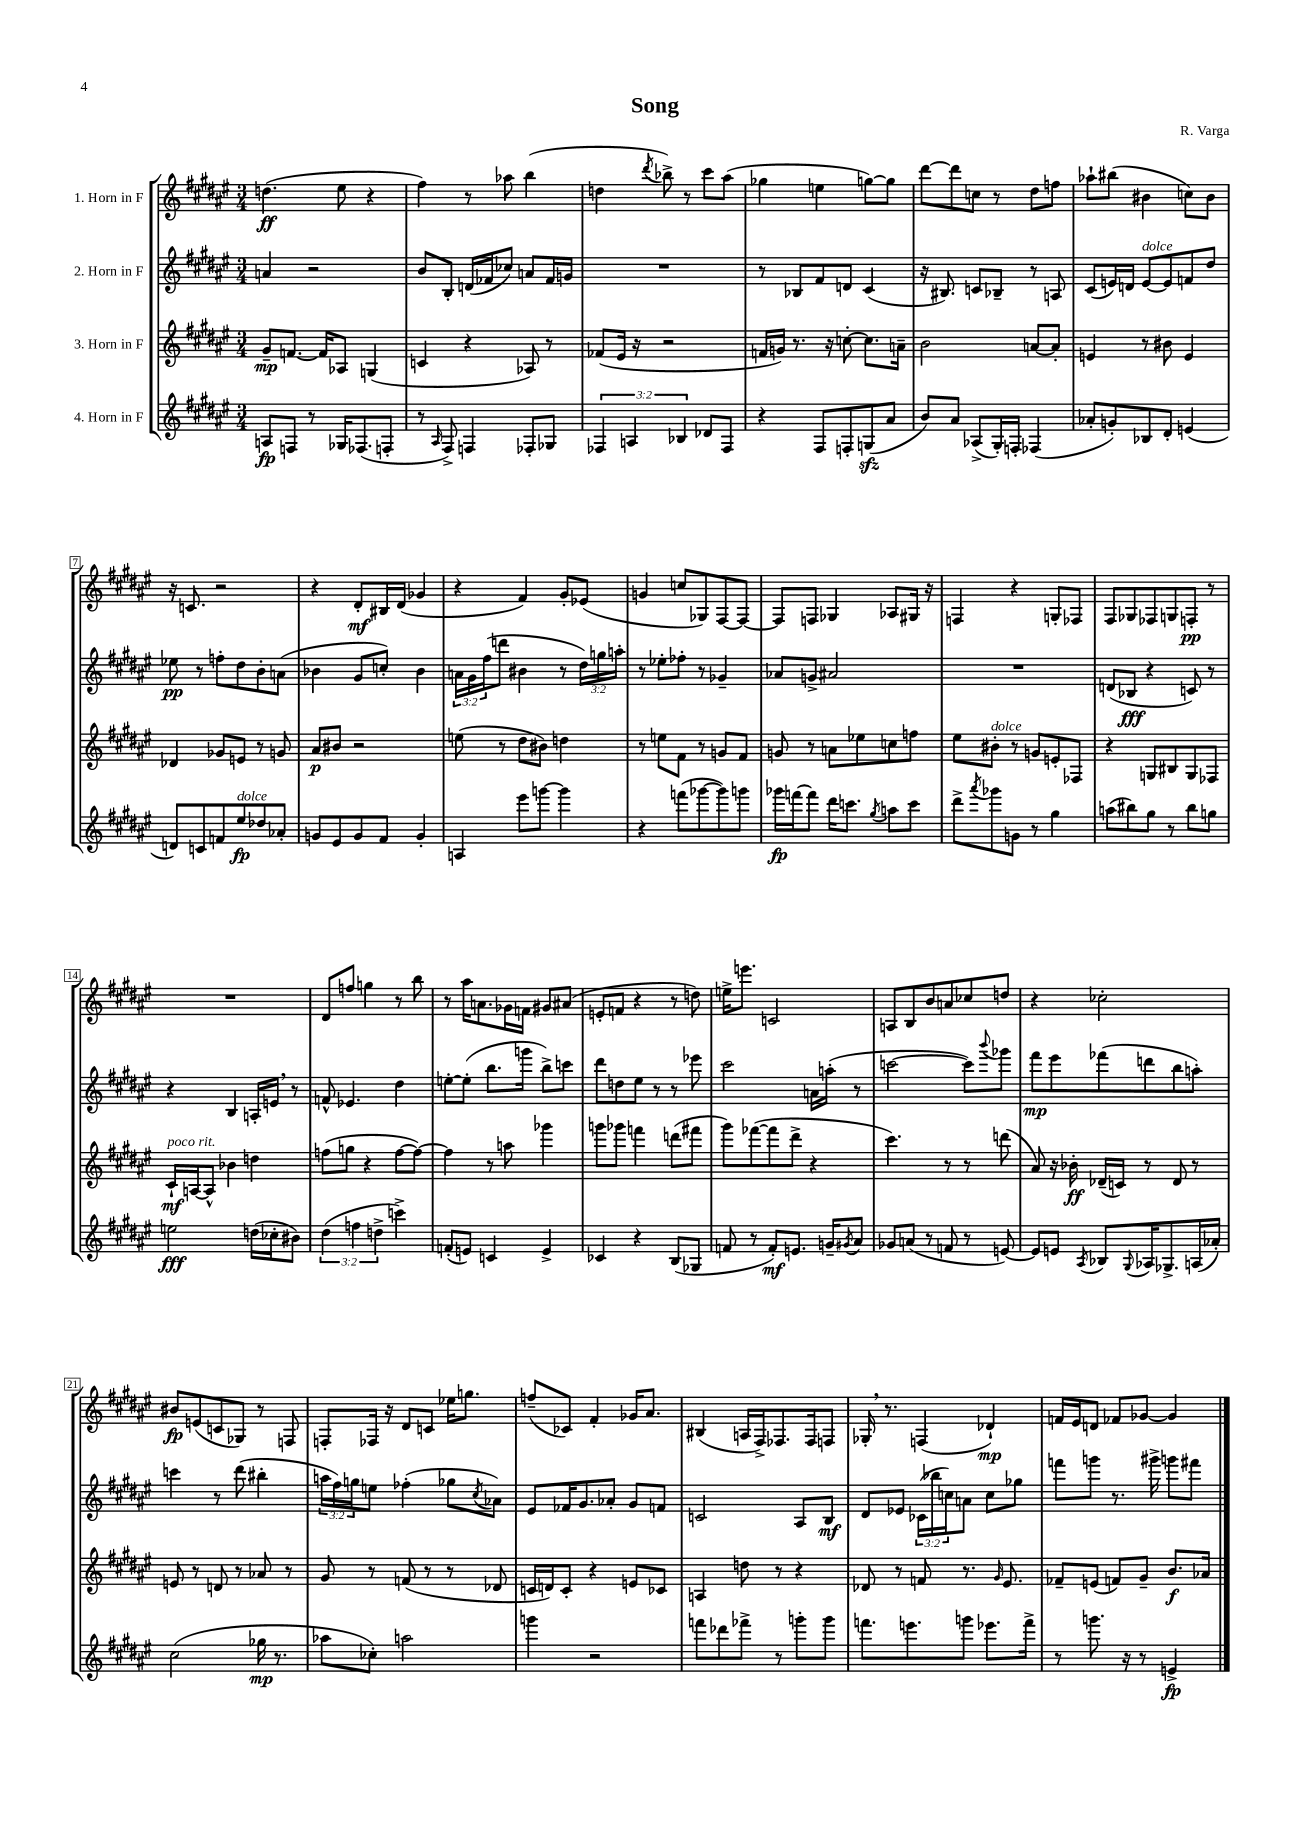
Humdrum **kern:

**kern	**dynam	**kern	**dynam	**kern	**dynam	**kern	**dynam
*part4	*part4	*part3	*part3	*part2	*part2	*part1	*part1
*staff4	*staff4	*staff3	*staff3	*staff2	*staff2	*staff1	*staff1
*I"4. Horn in F	*	*I"3. Horn in F	*	*I"2. Horn in F	*	*I"1. Horn in F	*
*clefG2	*	*clefG2	*	*clefG2	*	*clefG2	*
*k[f#c#g#d#a#e#]	*	*k[f#c#g#d#a#e#]	*	*k[f#c#g#d#a#e#]	*	*k[f#c#g#d#a#e#]	*
*M3/4	*	*M3/4	*	*M3/4	*	*M3/4	*
=1	=1	=1	=1	=1	=1	=1	=1
8An/L	fp	8g#~/L	mp	4an/	.	(4.ddn\	ff
8Fn/J	.	[8.fn/J	.	.	.	.	.
8r	.	.	.	2r	.	.	.
.	.	16f/KL]	.	.	.	.	.
16G-X/KL	.	8A-X/J	.	.	.	8ee#\	.
(8.F-X/	.	.	.	.	.	.	.
.	.	(4Gn/	.	.	.	4r	.
8Fn'/J	.	.	.	.	.	.	.
=2	=2	=2	=2	=2	=2	=2	=2
8r	.	4cn/	.	8b/L	.	4ff#\)	.
16qqA#/	.	.	.	.	.	.	.
8F#^/)	.	.	.	8B'/J	.	.	.
4Fn/	.	4r	.	(16dn/LL	.	8r	.
.	.	.	.	16f-X/J	.	.	.
.	.	.	.	8cc-X/J)	.	8aa-X\	.
8F-X'/L	.	8A-X/)	.	8an/L	.	(4bb\	.
8G-X/J	.	8r	.	16f-/L	.	.	.
.	.	.	.	16gn/JJ	.	.	.
=3	=3	=3	=3	=3	=3	=3	=3
6F-X/	.	(8f-X/L	.	2.r	.	4ddn\	.
.	.	16e#/Jk	.	.	.	.	.
6An/	.	.	.	.	.	.	.
.	.	16r	.	.	.	.	.
.	.	.	.	.	.	8qddd#/	.
.	.	2r	.	.	.	8bb-X^\)	.
6B-X/	.	.	.	.	.	.	.
.	.	.	.	.	.	8r	.
8d-X/L	.	.	.	.	.	8ccc#\L	.
8F-/J	.	.	.	.	.	(8aa#\J	.
=4	=4	=4	=4	=4	=4	=4	=4
4r	.	16fn/LL	.	8r	.	4gg-X\	.
.	.	16gn/JJ)	.	.	.	.	.
.	.	8.r	.	8B-X/L	.	.	.
8F#/L	.	.	.	8f#/	.	4een\	.
.	.	16r	.	.	.	.	.
8Fn'/	.	[8ccn'\	.	8dn/J	.	.	.
(8Gnzz/	.	8.cc\L]	.	(4c#/	.	[8ggn\L)	.
8a#/J	.	.	.	.	.	8gg\J]	.
.	.	16an~\Jk	.	.	.	.	.
=5	=5	=5	=5	=5	=5	=5	=5
8b/L)	.	2b\	.	16r	.	[8ddd#\L	.
.	.	.	.	8.B#X/)	.	.	.
8a#/J	.	.	.	.	.	8ddd#\]	.
(8A-X^/L	.	.	.	8cn/L	.	8ccn\J	.
16G#'/L)	.	.	.	8B-X~/J	.	8r	.
16Fn'/JJ	.	.	.	.	.	.	.
(4F-X/	.	[8an/L	.	8r	.	8dd#\L	.
.	.	8a'/J]	.	8An/	.	8ffn\J	.
=6	=6	=6	=6	=6	=6	=6	=6
8a-X'/L	.	4en/	.	(8c#/L	.	8aa-X`\L	.
8gn'/)	.	.	.	16en/L)	.	(8bb#X\J	.
.	.	.	.	16dn/JJ	.	.	.
!	!	!	!	!LO:TX:a:i:t=dolce	!	!	!
8B-X/	.	8r	.	[8e/L	.	4b#X\	.
8d#'/J	.	8b#X\	.	8e/]	.	.	.
(4en/	.	4e/	.	8fn/	.	8ccn\L)	.
.	.	.	.	8dd#/J	.	8b#\J	.
!!LO:LB:g=z
=7	=7	=7	=7	=7	=7	=7	=7
8dn/L)	.	4d-X/	.	8ee-X\	pp	16r	.
.	.	.	.	.	.	8.cn/	.
8cn/	.	.	.	8r	.	.	.
8fn/	.	8g-X/L	.	8ffn'\L	.	2r	.
!LO:TX:a:i:t=dolce	!	!	!	!	!	!	!
8ee#/	fp	8en/J	.	8dd#\	.	.	.
8dd-X/	.	8r	.	8b'\	.	.	.
8a-X'/J	.	8gn/	.	(8an\J	.	.	.
=8	=8	=8	=8	=8	=8	=8	=8
8gn/L	.	8a#/L	p	4b-X\	.	4r	.
8e#/	.	8b#X/J	.	.	.	.	.
8g/	.	2r	.	8g#/L	.	8d#'/L	mf
8f#/J	.	.	.	8ccn'/J)	.	16B#X/L	.
.	.	.	.	.	.	(16d#/JJ	.
4g'/	.	.	.	4b-\	.	4g-X/	.
=9	=9	=9	=9	=9	=9	=9	=9
4An/	.	(8een\	.	24an\LL	.	4r	.
.	.	.	.	24g#\	.	.	.
.	.	.	.	(24ff#\J	.	.	.
.	.	8r	.	8dddn\J	.	.	.
8eee#\L	.	8dd#\L	.	4b#X\	.	4f#/)	.
[8gggn\J	.	8b#X\J)	.	.	.	.	.
4ggg\]	.	4ddn\	.	8r	.	8g#'/L	.
.	.	.	.	24dd#\LL)	.	(8e-X/J	.
.	.	.	.	24ggn\	.	.	.
.	.	.	.	24aan'\JJ	.	.	.
=10	=10	=10	=10	=10	=10	=10	=10
4r	.	8r	.	8r	.	4gn/	.
.	.	8een\L	.	8ee-X'\L	.	.	.
(8fffn\L	.	8f#\J	.	8ff-X'\J	.	8ccn/L	.
[8ggg-X\	.	8r	.	8r	.	8G-X/)	.
8ggg-\])	.	8gn/L	.	4g-X~/	.	[8F#/	.
8gggn\J	.	8f#/J	.	.	.	8F#/J_	.
=11	=11	=11	=11	=11	=11	=11	=11
16ggg-X\LL	fp	8gn/	.	8a-X/L	.	8F#/L]	.
[16fffn\J	.	.	.	.	.	.	.
8fff\J]	.	8r	.	8gn^/J	.	8Fn/J	.
16ddd#\KL	.	8an\L	.	2a#X/	.	4G-X/	.
8.cccn\J	.	.	.	.	.	.	.
.	.	8ee-X\	.	.	.	.	.
8qgg#/	.	.	.	.	.	.	.
8aan\L	.	8ccn\	.	.	.	8A-X/L	.
8ccc\J	.	8ffn\J	.	.	.	16G#X/Jk	.
.	.	.	.	.	.	16r	.
=12	=12	=12	=12	=12	=12	=12	=12
8ddd#^\L	.	8ee#\L	.	2.r	.	4Fn/	.
8qaaa#/	.	.	.	.	.	.	.
!	!	!LO:TX:a:i:t=dolce	!	!	!	!	!
8ggg-X\	.	8b#X'\J	.	.	.	.	.
8gn\J	.	8r	.	.	.	4r	.
8r	.	8gn/L	.	.	.	.	.
4gg#\	.	8en'/	.	.	.	8Gn'/L	.
.	.	8F-X/J	.	.	.	8F-X/J	.
=13	=13	=13	=13	=13	=13	=13	=13
(8aan\L	.	4r	.	(8dn/L	.	8F#/L	.
8bb#X\)	.	.	.	8B-X/J	fff	8G-X/	.
8gg#\J	.	8Gn/L	.	4r	.	8F-X/	.
8r	.	8B#X/	.	.	.	8Gn/	.
8bb#\L	.	8G/	.	8cn/)	.	8Fn'/J	pp
8ggn\J	.	8F-X/J	.	8r	.	8r	.
!!LO:LB:g=z
=14	=14	=14	=14	=14	=14	=14	=14
!	!	!LO:TX:a:i:t=poco rit.	!	!	!	!	!
2een\	fff	16c#`/LL	mf	4r	.	2.r	.
.	.	[16An/J	.	.	.	.	.
.	.	8A^^/J]	.	.	.	.	.
.	.	4b-X\	.	4B/	.	.	.
(16ddn\LL	.	4ddn\	.	16An'/LL	.	.	.
16cc-X'\J	.	.	.	16en,/JJ	.	.	.
8b#X\J)	.	.	.	8r	.	.	.
=15	=15	=15	=15	=15	=15	=15	=15
(6dd#\	.	(8ffn\L	.	8fn^^/	.	8d#/L	.
.	.	8ggn\J	.	4.e-X/	.	8ffn/J	.
6ffn\	.	.	.	.	.	.	.
.	.	4r	.	.	.	4ggn\	.
6ddn^\	.	.	.	.	.	.	.
4cccn^\)	.	[8ff\L	.	4dd#\	.	8r	.
.	.	8ff\J_)	.	.	.	8bb\	.
=16	=16	=16	=16	=16	=16	=16	=16
(8fn'/L	.	4ff\]	.	[8een'\L	.	8r	.
8en/J)	.	.	.	(8ee'\J]	.	16aa#\KL	.
.	.	.	.	.	.	8.an\	.
4cn/	.	8r	.	8.bb\L	.	.	.
.	.	8aan\	.	.	.	16g-X\L	.
.	.	.	.	16gggn\Jk	.	16fn\JJ	.
4e^/	.	4ggg-X\	.	8bb^\L)	.	8g#X/L	.
.	.	.	.	8cccn\J	.	(8a#X/J	.
=17	=17	=17	=17	=17	=17	=17	=17
4c-X/	.	8gggn\L	.	8ddd#\L	.	8en'/L	.
.	.	8ggg-X\J	.	8ddn\	.	8fn/J	.
4r	.	4fffn\	.	8ee#\J	.	4r	.
.	.	.	.	8r	.	.	.
(8B/L	.	(8dddn\L	.	8r	.	8r	.
8G-X/J	.	8fff#X\J	.	8eee-X\	.	8ddn\)	.
=18	=18	=18	=18	=18	=18	=18	=18
8fn/	.	8ggg#\L)	.	2ccc#\	.	16een^\KL	.
.	.	.	.	.	.	8.eeen\J	.
8r	.	([8fff-X\	.	.	.	.	.
8f'/L)	mf	8fff-\]	.	.	.	2cn/	.
8.en/J	.	8ddd#^\J	.	.	.	.	.
.	.	4r	.	16an\LL	.	.	.
16gn~/KL	.	.	.	(16aan'\JJ	.	.	.
8qg#X/	.	.	.	.	.	.	.
8a#/J	.	.	.	8r	.	.	.
=19	=19	=19	=19	=19	=19	=19	=19
8g-X/L	.	4.ccc#\)	.	[2cccn\	.	8An/L	.
(8an/J	.	.	.	.	.	8B/	.
8r	.	.	.	.	.	8b/	.
8fn/	.	8r	.	.	.	8an/	.
8r	.	8r	.	8ccc\L])	.	8cc-X/	.
.	.	.	.	8qqbbb/	.	.	.
[8en/)	.	(8dddn\	.	8ggg-X\J	.	8ddn/J	.
=20	=20	=20	=20	=20	=20	=20	=20
8e/L]	.	8a#/)	.	8fff#\L	mp	4r	.
8en/J	.	16r	.	8eee#\	.	.	.
.	.	16b-X'\	ff	.	.	.	.
8qA#/	.	.	.	.	.	.	.
8B-X/L	.	(16d-X~/LL	.	(8fff-X\	.	2cc-X'\	.
.	.	16cn/JJ)	.	.	.	.	.
8qqG#/	.	.	.	.	.	.	.
16A-X/K	.	8r	.	8dddn\	.	.	.
8.G-X^/	.	.	.	.	.	.	.
.	.	8d-/	.	8bb\	.	.	.
(16An/L	.	8r	.	8aan'\J)	.	.	.
16a-X'/JJ)	.	.	.	.	.	.	.
!!LO:LB:g=z
=21	=21	=21	=21	=21	=21	=21	=21
(2cc#\	.	8en/	.	4cccn\	.	8b#X/L	fp
.	.	8r	.	.	.	(8en/	.
.	.	8dn/	.	8r	.	8cn/	.
.	.	8r	.	(8ddd#\	.	8G-X/J)	.
16gg-X\	mp	8a-X/	.	4bb#X'\	.	8r	.
8.r	.	.	.	.	.	.	.
.	.	8r	.	.	.	8Fn/	.
=22	=22	=22	=22	=22	=22	=22	=22
8aa-X\L	.	8g#/	.	24aan\LL	.	8Fn'/L	.
.	.	.	.	24ff#\)	.	.	.
.	.	.	.	24ggn\J	.	.	.
8cc-X'\J)	.	8r	.	8een\J	.	16F-X/Jk	.
.	.	.	.	.	.	16r	.
2aan\	.	(8fn/	.	(4ff-X'\	.	8d#/L	.
.	.	8r	.	.	.	8cn/J	.
.	.	8r	.	8gg-X\L	.	16ee-X\KL	.
.	.	.	.	.	.	8.ggn\J	.
.	.	.	.	8qcc#/	.	.	.
.	.	8d-X/	.	8a-X\J)	.	.	.
=23	=23	=23	=23	=23	=23	=23	=23
4gggn\	.	16cn/LL	.	8e#/L	.	(8ffn~/L	.
.	.	16dn/J)	.	.	.	.	.
.	.	8c'/J	.	16f-X/K	.	8c-X/J)	.
.	.	.	.	8.g#/	.	.	.
2r	.	4r	.	.	.	4f#'/	.
.	.	.	.	8a-X'/J	.	.	.
.	.	8en/L	.	8g#/L	.	16g-X/KL	.
.	.	.	.	.	.	8.a#/J	.
.	.	8c-X/J	.	8fn/J	.	.	.
=24	=24	=24	=24	=24	=24	=24	=24
8fffn\L	.	4An/	.	2cn/	.	(4B#X/	.
8ddd-X\	.	.	.	.	.	.	.
8fff-X^\J	.	8ddn\	.	.	.	16An/LL	.
.	.	.	.	.	.	16F#^/J)	.
8r	.	8r	.	.	.	8.F-X/	.
8gggn'\L	.	4r	.	8A#/L	.	.	.
.	.	.	.	.	.	16F-/k	.
8ggg\J	.	.	.	8B/J	mf	8Fn/J	.
=25	=25	=25	=25	=25	=25	=25	=25
8.fffn\L	.	8d-X/	.	8d#/L	.	16G-X',/	.
.	.	.	.	.	.	8.r	.
.	.	8r	.	8e-X/J	.	.	.
8.eeen\	.	.	.	.	.	.	.
.	.	8fn/	.	(24c-X\LL	.	(4Fn/	.
.	.	.	.	24bb-X\	.	.	.
.	.	.	.	24ccn\J)	.	.	.
8gggn\J	.	8.r	.	8an\J	.	.	.
8.eee-X\L	.	.	.	8cc\L	.	4d-X`/)	mp
.	.	16qqg#/	.	.	.	.	.
.	.	8.e#/	.	.	.	.	.
.	.	.	.	8gg-X\J	.	.	.
16fff^\Jk	.	.	.	.	.	.	.
=26	=26	=26	=26	=26	=26	=26	=26
8r	.	8f-X~/L	.	8fffn\L	.	16fn/LL	.
.	.	.	.	.	.	16e#/J	.
8.gggn\	.	(8en/J	.	8gggn\J	.	8dn/J	.
.	.	8fn/L)	.	8.r	.	8f-X/L	.
16r	.	.	.	.	.	.	.
8r	.	8g#~/J	.	.	.	[8g-X/J	.
.	.	.	.	16ggg#X^\	.	.	.
4en^/	fp	8.b/L	f	8gggn\L	.	4g-/]	.
.	.	.	.	8fff#X\J	.	.	.
.	.	16a-X/Jk	.	.	.	.	.
==	==	==	==	==	==	==	==
*-	*-	*-	*-	*-	*-	*-	*-
